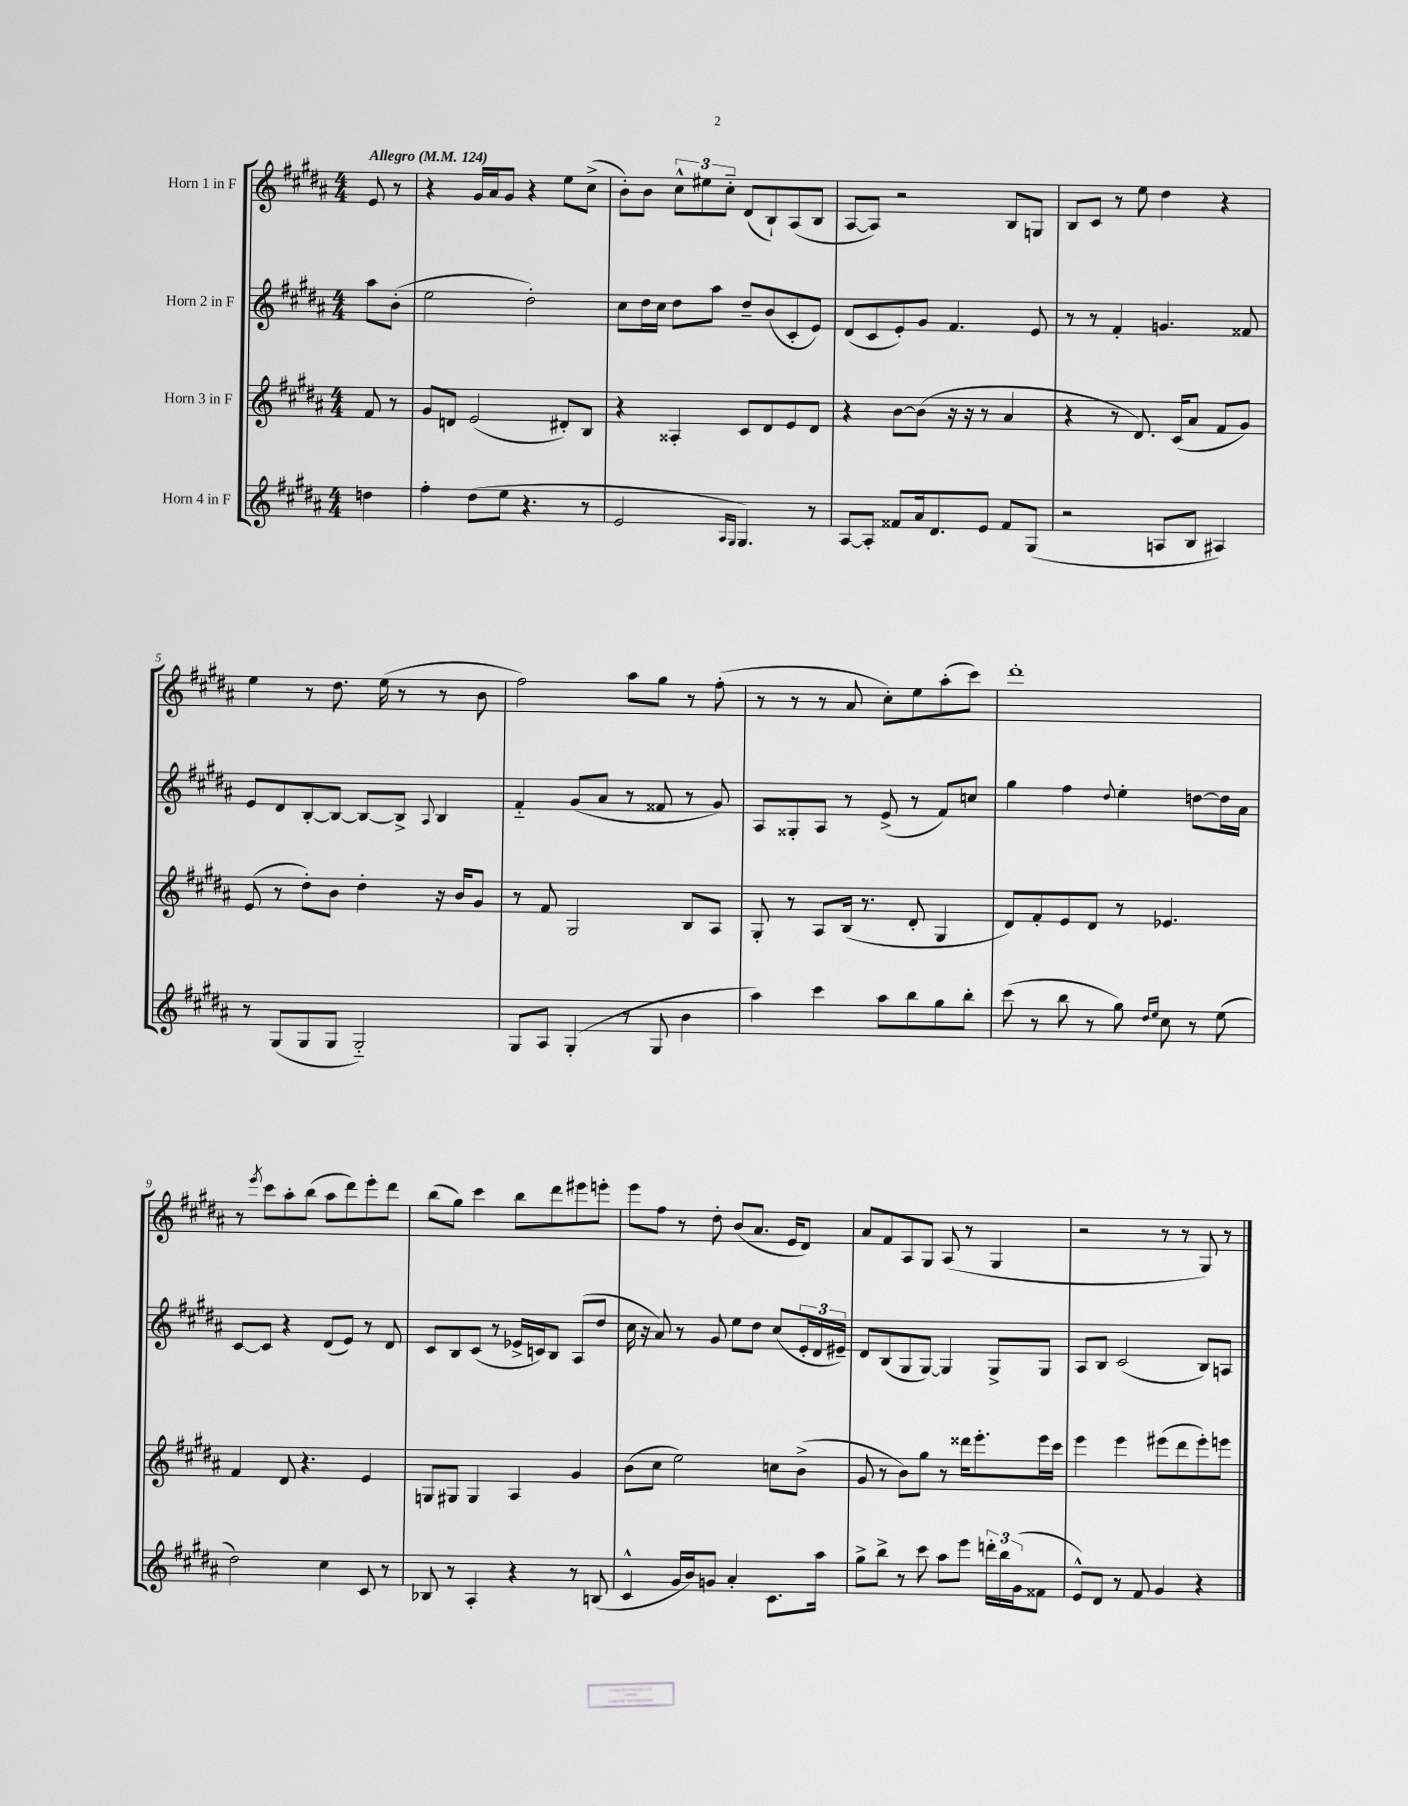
<<
\new StaffGroup <<
\new Staff = "s0" \with { instrumentName = "Horn 1 in F" } {
    \clef treble \key b \major \numericTimeSignature \time 4/4 \partial 4 \tempo "Allegro" 4 = 124
    e'8 r8 |
    r4 gis'16 ais'16 gis'8 r4 e''8 cis''8->( |
    b'8-.) b'8 \tuplet 3/2 { cis''8-^ eis''8 cis''8-_ } dis'8( b8-!) ais8( b8 |
    ais8~ ais8) r2 b8 g8 |
    b8 cis'8 r8 e''8 dis''4 r4 |
    e''4 r8 dis''8. e''16( r8 r8 b'8 |
    fis''2) ais''8 gis''8 r8 fis''8-.( |
    r8 r8 r8 ais'8 cis''8-.) e''8 ais''8-.( cis'''8) |
    dis'''1-. |
    r8 \acciaccatura { e'''8 } cis'''8 ais''8-. b''8( ais''8 dis'''8) e'''8-. dis'''8 |
    b''8( gis''8) cis'''4 b''8 dis'''8 eis'''8 e'''8-. |
    e'''8 fis''8 r8 dis''8-. b'8( ais'8. e'16 dis'8) |
    ais'8 fis'8 ais8 gis8 ais8( r8 gis4 |
    r2 r8 r8 gis8) r8 \bar "|." |
}
\new Staff = "s1" \with { instrumentName = "Horn 2 in F" } {
    \clef treble \key b \major \numericTimeSignature \time 4/4 \partial 4
    ais''8 b'8-.( |
    e''2 dis''2-.) |
    cis''8 dis''16 cis''16 dis''8 ais''8 dis''8-- b'8( cis'8-. e'8) |
    dis'8( cis'8 e'8-.) gis'8 fis'4. e'8 |
    r8 r8 fis'4-. g'4. fisis'8 |
    e'8 dis'8 b8~-. b8~ b8~ b8-> \appoggiatura { ais8 } b4 |
    fis'4-_ gis'8( ais'8 r8 fisis'8 r8 gis'8) |
    ais8 gisis8-. ais8 r8 e'8->( r8 fis'8) c''8 |
    gis''4 fis''4 \appoggiatura { dis''8 } e''4-. d''8~ d''16 ais'16 |
    cis'8~ cis'8 r4 dis'8( e'8) r8 dis'8 |
    cis'8 b8 cis'8( r8 ees'16-> c'16) b8 ais8( dis''8 |
    cis''16 r16 ais'8) r8 gis'8 e''8 dis''8 cis''8( \tuplet 3/2 { e'16-. dis'16 eis'16--) } |
    dis'8 b8( gis8 gis8~) gis4 gis8-> gis8 |
    ais8 b8 cis'2( b8) a8 \bar "|." |
}
\new Staff = "s2" \with { instrumentName = "Horn 3 in F" } {
    \clef treble \key b \major \numericTimeSignature \time 4/4 \partial 4
    fis'8 r8 |
    gis'8 d'8 e'2( dis'8-.) b8 |
    r4 aisis4-. cis'8 dis'8 e'8 dis'8 |
    r4 b'8~ b'8( r16 r16 r8 ais'4 |
    r4 r8 dis'8.) cis'16( ais'8 fis'8 gis'8) |
    e'8( r8 dis''8-.) b'8 dis''4-. r16 b'16 gis'8 |
    r8 fis'8 gis2 b8 ais8 |
    gis8-. r8 ais8 b16( r8. dis'8-. gis4 |
    dis'8) fis'8-. e'8 dis'8 r8 ees'4. |
    fis'4 dis'8 r4. e'4 |
    g8 gis8 gis4 ais4 gis'4 |
    b'8( cis''8 e''2) c''8 b'8->( |
    gis'8 r8 b'8) gis''8 r8 disis'''16 e'''8.-. e'''16 cis'''16 |
    e'''4 e'''4 eis'''8( dis'''8 eis'''8-.) e'''8 \bar "|." |
}
\new Staff = "s3" \with { instrumentName = "Horn 4 in F" } {
    \clef treble \key b \major \numericTimeSignature \time 4/4 \partial 4
    d''4 |
    fis''4-. dis''8( e''8 r4. r8 |
    e'2 \grace { ais16 gis16 } gis4.) r8 |
    ais8~ ais8-. fisis'8 ais'16 dis'8. e'8 fisis'8 gis8( |
    r2 a8 b8 ais4) |
    r8 gis8( gis8 gis8 gis2-_) |
    gis8 ais8 gis4-.( r8 gis8 b'4 |
    ais''4) cis'''4 ais''8 b''8 gis''8 b''8-. |
    cis'''8( r8 b''8 r8 gis''8) \grace { dis''16 e''16 } cis''8 r8 e''8( |
    dis''2) cis''4 cis'8 r8 |
    bes8 r8 ais4-. r4 r8 b8( |
    cis'4-^ gis'16 b'16) g'8 ais'4-. cis'8. ais''16 |
    gis''8-> b''8-> r8 cis'''8 ais''8 e'''8 \tuplet 3/2 { d'''16-. b''16 gis'16( } fisis'8 |
    e'8-^) dis'8 r8 fis'8 gis'4 r4 \bar "|." |
}
>>
>>
